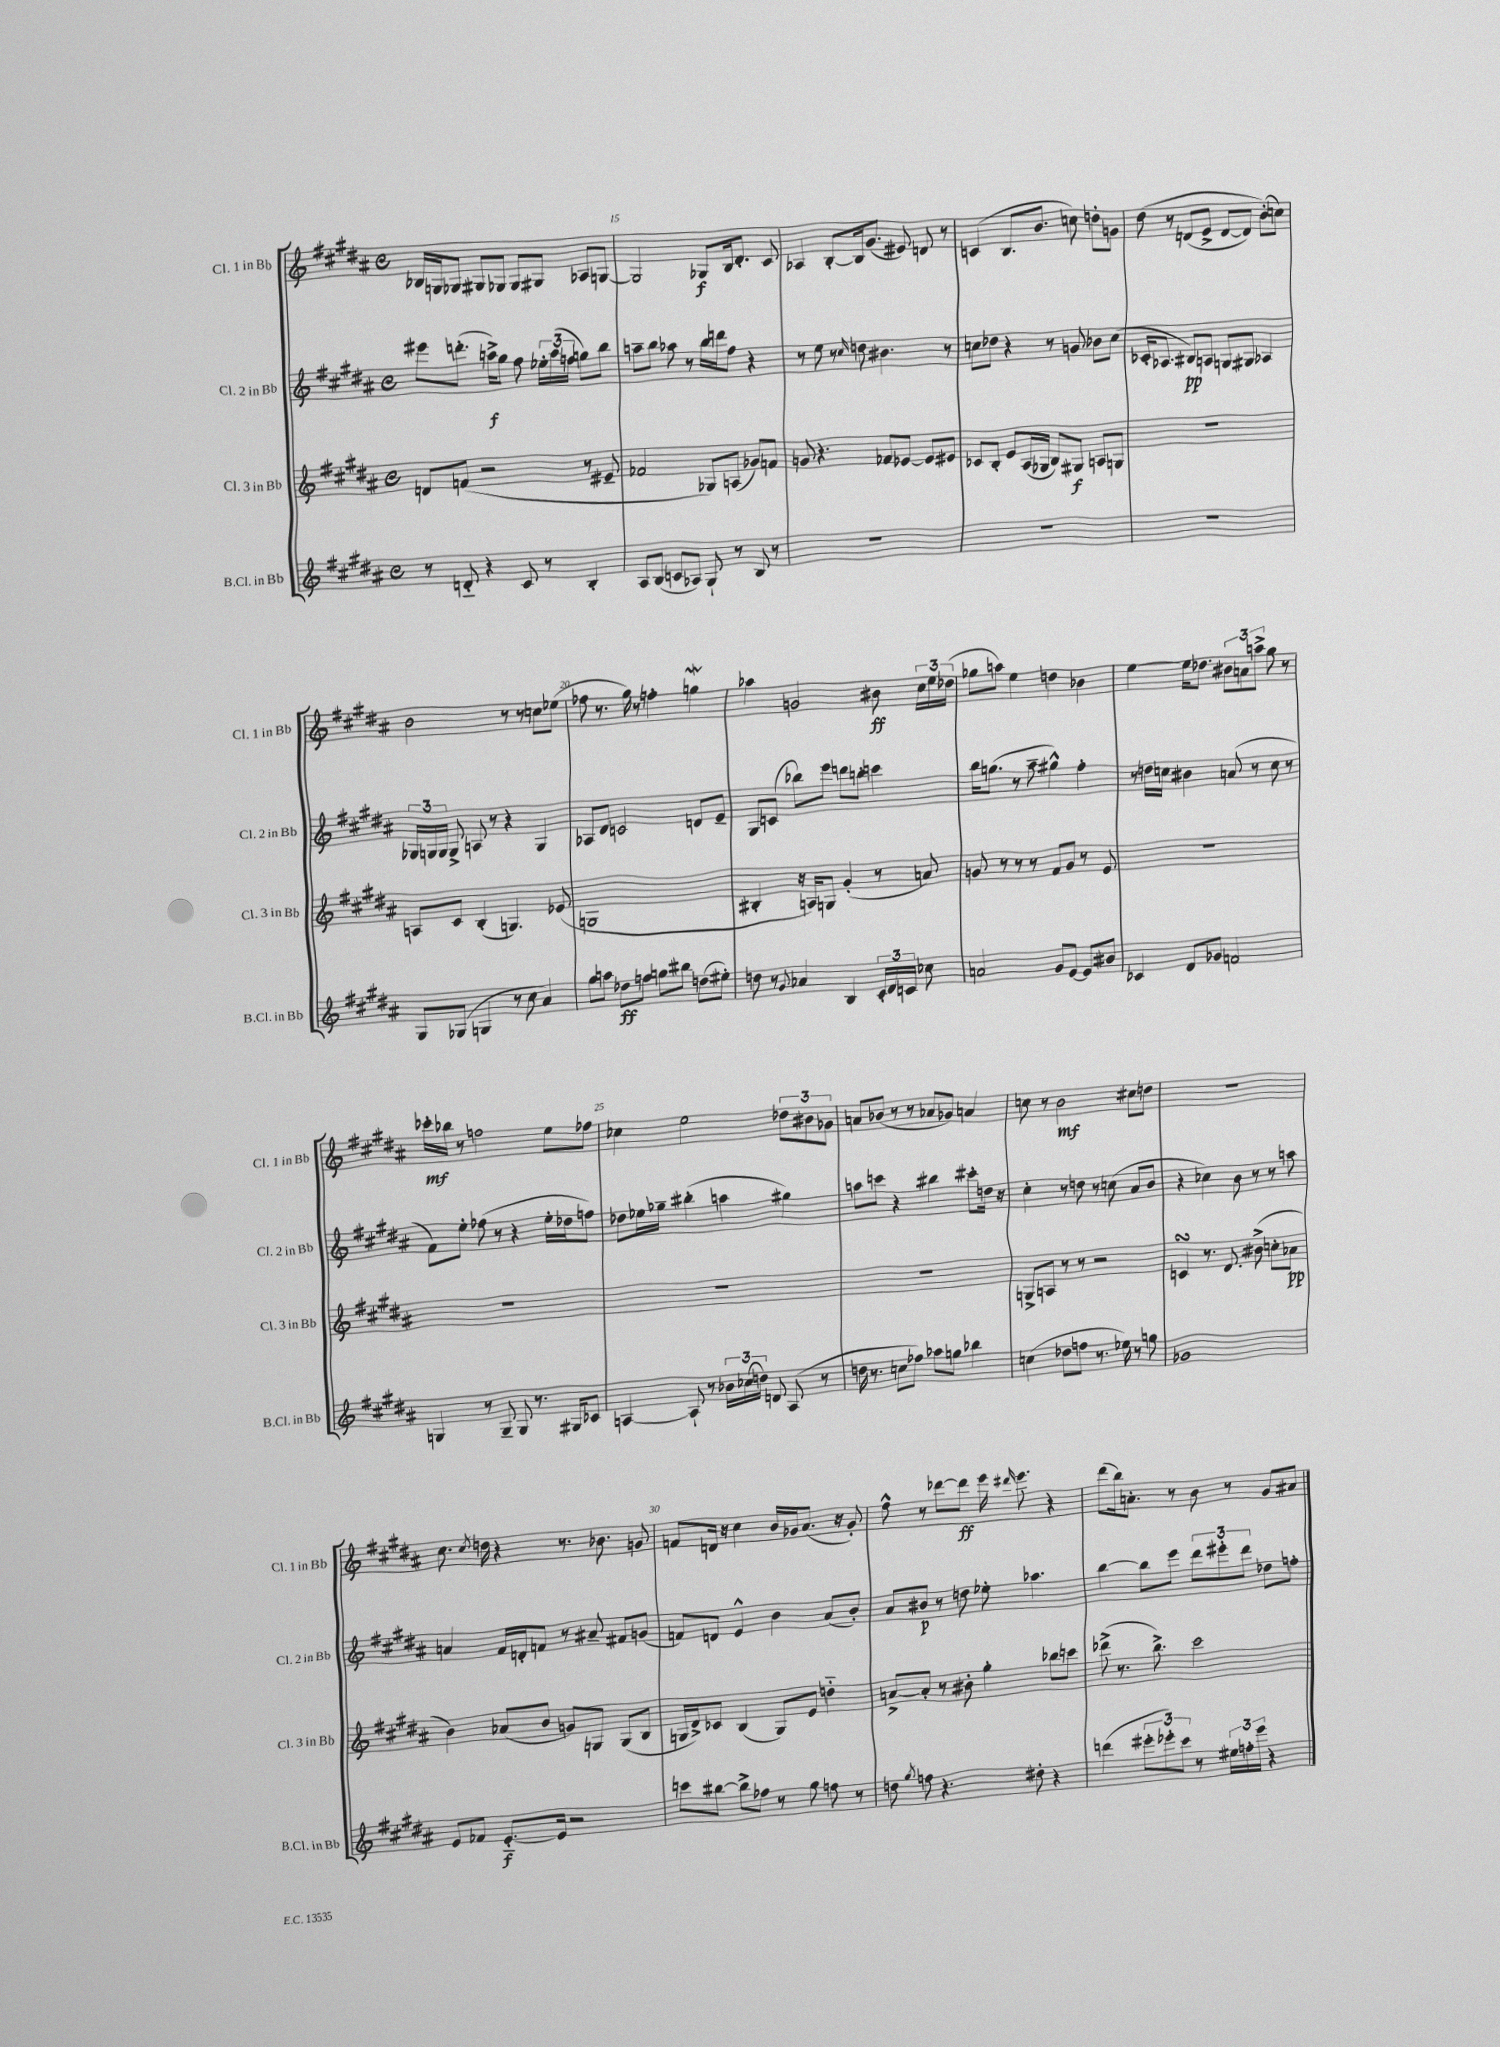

**kern	**kern	**kern	**kern
*staff4	*staff3	*staff2	*staff1
*clefG2	*clefG2	*clefG2	*clefG2
*k[f#c#g#d#a#]	*k[f#c#g#d#a#]	*k[f#c#g#d#a#]	*k[f#c#g#d#a#]
*M4/4	*M4/4	*M4/4	*M4/4
*met(c)	*met(c)	*met(c)	*met(c)
8r	8d	8eee#	16B-
.	.	.	16G
8d'~	(8f	(8.ddd'	8G-
4r	2r	.	8G#
.	.	16aa^)	.
.	.	8gg#	8G-
8c#	.	8ff#	8G-
8r	.	24ee-'	8G#
.	.	(24aa	.
.	.	24ff	.
4B'	8r	8gg)	8A-
.	8e#~	8bb	[8G
=	=	=	=
8A#	2f-	8aa~	2G]
(8B	.	8bb	.
8c	.	8aa-	.
8A-)	.	8r	.
8G#`	8G-)	16bb	8G-
.	.	16ddd	.
8r	(8A	8ff#	16B
.	.	.	8.d#'
8B	8g-)	4r	.
8r	8f	.	8c#
=	=	=	=
1r	8g	8r	4A-
.	4.r	8ee	.
.	.	8r	[8B'
.	.	16qqcc#	.
.	.	8dd	16B]
.	.	.	(8.g#
.	8f-	4.b#	.
.	[8e-	.	8e#)
.	8e-]	.	8d
.	8e#	8r	8r
=	=	=	=
1r	8c-	8cc	(4c
.	8B'	8dd-	.
.	8e	4r	8.B
.	(16A#	.	.
.	16G-	.	8.b
.	8B)	8r	.
.	8G#	8g	8cc)
.	8A	8b-	8dd'
.	8G	(8cc	8g
=	=	=	=
1r	1r	16c-'	&(8dd#
.	.	8.A-	.
.	.	.	8r
.	.	8B#)	(8d
.	.	8A	8e^
.	.	8G	[8d
.	.	8G#	8d])
.	.	4A-	(8b'&)
.	.	.	8cc)
=	=	=	=
8G#	8A	24G-	2b
.	.	24G	.
.	.	24G	.
(8G-	8c#	8G^	.
4G	(4B'	8A	.
.	.	8r	.
8r	4.G)	4r	8r
8cc#	.	.	8r
4a#)	.	4G	8cc
.	(8e-	.	(8ee-
=	=	=	=
8gg#	1G	8A-	8ff-
8aa	.	8d#	8.r
8dd-	.	2c	.
.	.	.	16gg#)
8ff	.	.	8r
8gg	.	.	4ff'
8bb#	.	.	.
(8dd	.	8d	4gg
8ee#')	.	8e~	.
=	=	=	=
8dd	4B#'	8G#	4aa-
8r	.	(8c	.
8qqg#	.	.	.
4a-	16r	8bb-)	2g
.	16A)	.	.
.	8G	8eee	.
4B	(4g#'	8ddd	.
.	.	8bb'	.
24c#'	8r	4ccc	8b#
24d#	.	.	.
24c	.	.	.
8cc-	8a)	.	24cc#
.	.	.	24ee
.	.	.	(24dd-
=	=	=	=
2a	8g	16bb	8gg-
.	.	(8.gg	.
.	8r	.	8aa)
.	8r	8r	4ee
.	8r	8aa#~	.
8g#	8f#	4gg#^^)	4dd
[8e	8g	.	.
8e]	8r	4ff#'	4b-
8b#	8e	.	.
=	=	=	=
4c-	1r	8r	[4ee
.	.	16dd	.
.	.	16cc	.
8d#	.	4b#	16ee]
.	.	.	8.dd-
8g-	.	.	.
2f	.	(8a	12b#
.	.	.	12a
.	.	8r	.
.	.	.	12aa^
.	.	8cc	8gg#
.	.	8r	8r
=	=	=	=
4G	1r	8f#)	16ccc-'
.	.	.	16bb-
.	.	8ee'	8r
8r	.	(8ff-	2ff
8G~	.	8r	.
8G	.	4r	.
8.r	.	.	.
.	.	16ee'	8ee
16G#	.	16dd-	.
8c-	.	8ff)	8ff-
=	=	=	=
[4A	1r	8dd-	4cc-
.	.	16ee-	.
.	.	16gg-~	.
8A`]	.	(4bb#'	2ee
8r	.	.	.
24b-	.	4aa	.
(24cc-	.	.	.
24dd)	.	.	.
8d	.	.	.
(8A	.	4gg#)	12dd-
.	.	.	12b#
8r	.	.	.
.	.	.	12g-
=	=	=	=
16dd	1r	8aa	8a
8.r	.	.	.
.	.	8ccc	(8b-
8cc	.	4r	8r
8ff-)	.	.	8r
8aa-	.	4bb#	8a-
8gg	.	.	8g-)
4bb-	.	8ccc#'	4a
.	.	16dd	.
.	.	16r	.
=	=	=	=
(4cc	8G^	4cc#'	8cc
.	8A	.	8r
8dd-	8r	8r	2b
8ff	8r	8dd	.
8.r	2r	8r	.
.	.	(8cc	.
16ee-)	.	.	.
8r	.	8a#	8cc#
8gg	.	8b	8dd
=	=	=	=
1g-	4c	4r	1r
.	8.r	4cc-)	.
.	8.d#	.	.
.	.	8b	.
.	(8b#^	8r	.
.	8cc'	8r	.
.	8a-	8aa	.
=	=	=	=
8e	4b)	4a	8.cc#
8f-	.	.	.
.	.	.	8qcc#
.	.	.	16dd
[8.e'~	(8a-	16f#	4r
.	.	16d'	.
.	8b	8f	.
16e]	.	.	.
2r	8g)	8r	8.r
.	8G	8a#~	.
.	.	.	8.b-
.	(8G	8f#	.
.	8B	(8g	8g
=	=	=	=
8ccc	16G	8f)	8f
.	16d#^)	.	.
[8bb#	8c-	8d	16d
.	.	.	16r
8bb#^]	(4B	4e^^	4cc#
8ff-	.	.	.
8r	8G)	4b	16b
.	.	.	16g-
8gg#	8e	.	(8.a#
8ff	4dd'~	(8a#	.
.	.	.	16r
8r	.	8b')	8g-')
=	=	=	=
8dd	[8a^	8a#	8ff#^^
8qgg#	.	.	.
8ff	8a']	8b#	8r
4.r	8r	8r	[8ddd-
.	8b#'	8dd	8ddd-]
.	4gg#'	8ee-'	16eee
.	.	.	16qqddd#
.	.	.	8.eee
8dd#'	.	4.aa-	.
4r	8bb-	.	4r
.	8ccc	.	.
=	=	=	=
(4ddd	(8ddd-^	[4bb	(8ddd#
.	8.r	.	16bb)
.	.	.	8.a'
12eee#'	.	8bb]	.
.	8.bb^)	.	.
12eee-')	.	.	.
.	.	8eee	8r
12ccc#	.	.	.
8r	2ccc#	12ddd#	8b
.	.	12eee#'	.
24ee#	.	.	8r
24ff'	.	12ddd#	.
24eee-	.	.	.
4r	.	8dd-	8g#
.	.	8ff'	8a#
==	==	==	==
*-	*-	*-	*-
